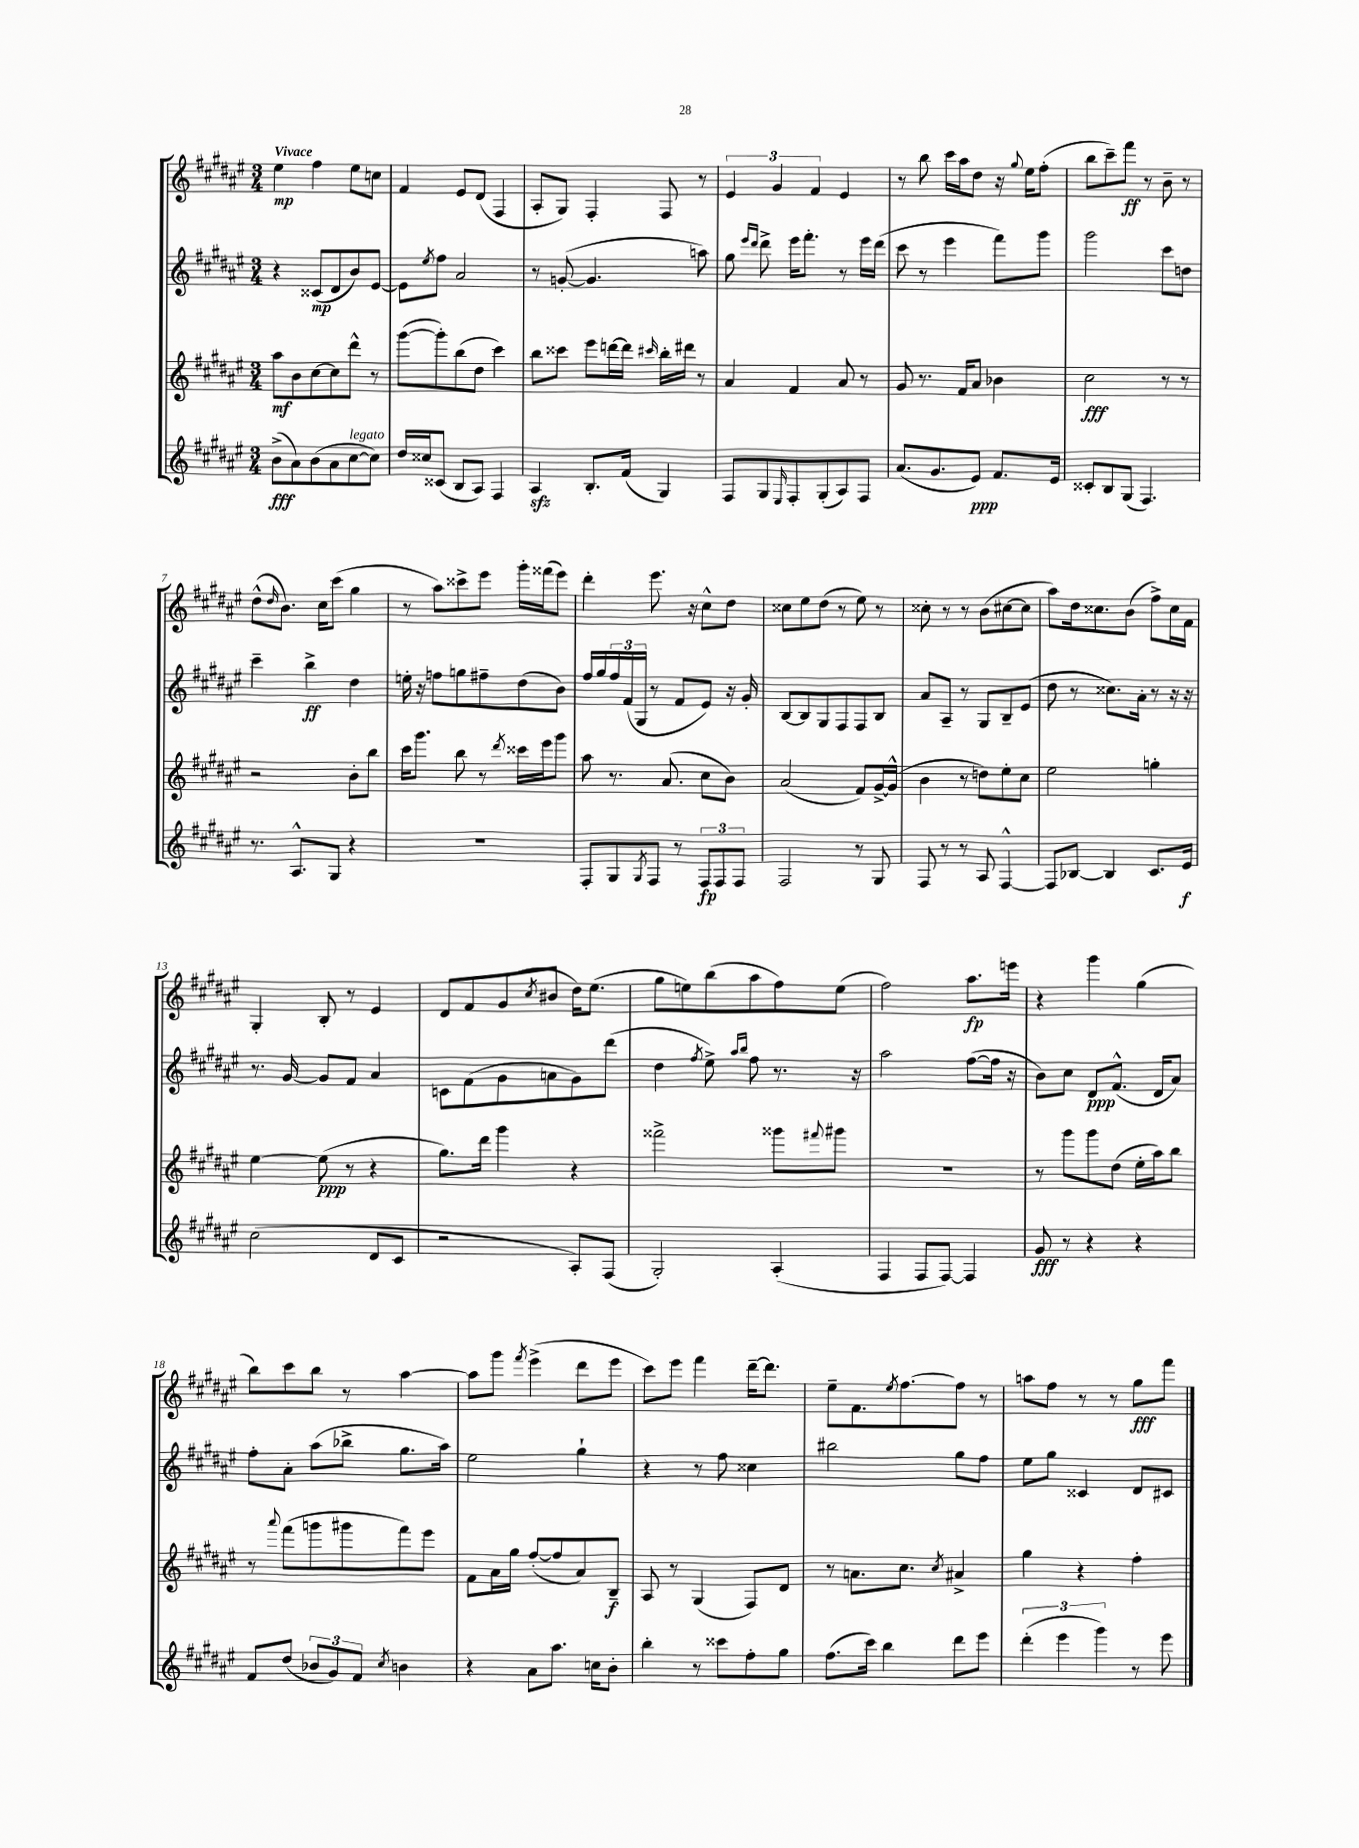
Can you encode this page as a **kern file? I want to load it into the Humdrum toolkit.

**kern	**kern	**kern	**kern
*staff4	*staff3	*staff2	*staff1
*clefG2	*clefG2	*clefG2	*clefG2
*k[f#c#g#d#a#e#]	*k[f#c#g#d#a#e#]	*k[f#c#g#d#a#e#]	*k[f#c#g#d#a#e#]
*M3/4	*M3/4	*M3/4	*M3/4
(8b^	8aa#	4r	4ee#
8a#)	8b	.	.
(8b	[8cc#	(8c##	4ff#
8a#	8cc#]	8d#	.
[8cc#	8ddd#^^	8b)	8ee#
8cc#])	8r	[8e#	8cc
=	=	=	=
16dd#	([8ggg#	8e#]	4f#
16cc##	.	.	.
.	.	8qee#	.
(8c##	8ggg#'])	8ff#	.
8B	(8bb	2a#	8e#
8A#)	8dd#	.	(8d#
4F#	4ccc#)	.	4F#
=	=	=	=
4A#	8bb	8r	8A#'
.	8ccc##	([8g'	8G#)
8.B'	8eee#	4.g]	4F#'
.	[16ddd	.	.
(16f#	16ddd]	.	.
.	16qqccc#	.	.
4G#)	16bb'	.	8F#
.	16ddd#	.	.
.	8r	8aa)	8r
=	=	=	=
8F#	4a#	8gg#	6e#
.	.	16qqeee#	.
.	.	16qqddd#	.
8G#	.	8ddd#^	.
.	.	.	6g#
16qqE#	.	.	.
8F#'	4f#	16eee#	.
.	.	8.fff#'	.
.	.	.	6f#
(8G#'	.	.	.
8A#)	8a#	8r	4e#
8F#	8r	16eee#	.
.	.	(16ddd#	.
=	=	=	=
(8.a#	8g#	8ccc#	8r
.	8.r	8r	8bb
8.g#	.	.	.
.	.	4eee#	16ccc#
.	16f#	.	16aa#
8e#)	8a#	.	8dd#
8.f#	4b-	8fff#)	16r
.	.	.	8qqgg#
.	.	.	16ee#
.	.	8ggg#	(8ff#'
16e#	.	.	.
=	=	=	=
8c##'	2cc#	2ggg#	8bb
8B	.	.	8ccc#~)
(8G#	.	.	8fff#
4.F#)	.	.	8r
.	8r	8ccc#	8b~
.	8r	8dd	8r
=	=	=	=
8.r	2r	4ccc#~	(8dd#^^
.	.	.	16qqdd#
.	.	.	8.b)
8.A#^^	.	.	.
.	.	4bb^	.
.	.	.	16cc#
8G#	.	.	(8ccc#
4r	8b'	4dd#	4gg#
.	8bb	.	.
=	=	=	=
2.r	16ccc#	16ee'	8r
.	8.ggg#	16r	.
.	.	8ff	8aa#)
.	8bb	8gg	8ccc##^
.	8r	8ff#~	8eee#
.	8qddd#	.	.
.	16ccc##	(8dd#	16ggg#'
.	16eee#	.	(16fff##
.	8ggg#	8b)	8eee#)
=	=	=	=
8F#'	8aa#	16ff#	4ddd#'
.	.	16gg#	.
8G#	8.r	24ff#	.
.	.	(24f#	.
.	.	24G#	.
8qG#	.	.	.
8F#	.	8r	8.eee#
.	(8.a#	.	.
8r	.	8f#	.
.	.	.	16r
12F#	8cc#	8e#)	8cc#^^
12F#	.	.	.
.	8b)	16r	8dd#
12F#	.	.	.
.	.	16g#'	.
=	=	=	=
2F#	(2a#	[8B	8cc##
.	.	8B]	8ee#
.	.	8G#	(8dd#
.	.	8F#	8r
8r	8f#)	8F#	8ee#)
8G#	[16g#^	8B	8r
.	(16g#^^]	.	.
=	=	=	=
8F#	4b	8a#	8cc##'
8r	.	8A#~	8r
8r	8r	8r	8r
8A#	8dd)	8G#	(8b
[4F#^^	8ee#'	8B~	[8cc#
.	8cc#	(8e#	8cc#]
=	=	=	=
8F#]	2ee#	8dd#	8aa#)
[8B-	.	8r	16dd#
.	.	.	8.cc##
4B-]	.	8.cc##)	.
.	.	.	(8b
.	.	16a#'	.
8.c#	4gg'	8r	8ff#^)
.	.	16r	16cc##
16e#	.	16r	16f#
=	=	=	=
(2cc#	[4ee#	8.r	4G#'
.	.	[16g#	.
.	(8ee#]	8g#]	8B'
.	8r	8f#	8r
8d#	4r	4a#	4e#
8c#	.	.	.
=	=	=	=
2r	8.gg#)	8c	8d#
.	.	(8f#	8f#
.	16ddd#	.	.
.	4ggg#	8g#	(8g#
.	.	.	8qcc#
.	.	8a	8b#
8A#')	4r	8g#)	16dd#)
.	.	.	(8.ee#
(8F#	.	(8ddd#	.
=	=	=	=
2G#')	2fff##^	4dd#	8gg#
.	.	.	8ee)
.	.	8qff#	.
.	.	8ee#^)	(8bb
.	.	16qqaa#	.
.	.	16qqbb	.
.	.	8ff#	8aa#
(4A#'	8ggg##	8.r	8ff#)
.	8qqfff#	.	.
.	8ggg#	.	(8ee
.	.	16r	.
=	=	=	=
4F#	2.r	2aa#	2ff#)
8F#	.	.	.
[8F#)	.	.	.
4F#]	.	([8ff#	8.aa#
.	.	16ff#]	.
.	.	16r	16eee
=	=	=	=
8g#	8r	8b)	4r
8r	8ggg#	8cc#	.
4r	8ggg#	8d#	4ggg#
.	(8dd#	(8.f#^^	.
4r	16ee#'	.	(4gg#
.	16aa#)	16d#	.
.	8bb	8a#)	.
=	=	=	=
8f#	8r	8ff#'	8bb)
.	8qqaaa#	.	.
(8dd#	(8fff#	8a#'	8ccc#
12b-	8ggg	(8aa#	8bb
12g#)	.	.	.
.	8ggg#	8bb-^	8r
12f#	.	.	.
8qcc#	.	.	.
4b	8fff#)	8.gg#	[4aa#
.	8eee#	.	.
.	.	16aa#)	.
=	=	=	=
4r	8f#	2ee#	8aa#]
.	16a#	.	8ggg#
.	16gg#	.	.
.	.	.	8qfff#
8a#	([8ff#'	.	(4eee#^
8.aa#	8ff#]	.	.
.	8a#)	4gg#`	8ddd#
16cc	.	.	.
8b'	8B~	.	8eee#
=	=	=	=
4bb'	8A#	4r	8ccc#)
.	8r	.	8eee#
8r	(4G#	8r	4fff#
8ccc##	.	8ff#	.
8ff#'	8F#)	4cc##	[16ddd#~
.	.	.	8.ddd#]
8gg#	8d#	.	.
=	=	=	=
(8.ff#	8r	2bb#	8ee#~
.	8.a	.	8.f#
16ccc#)	.	.	.
4bb	.	.	.
.	.	.	8qee#
.	8.cc#	.	[8.ff#
.	8qcc#	.	.
8ddd#	4a#^	8gg#	8ff#]
8eee#	.	8ff#	8r
=	=	=	=
(6ddd#'	4gg#	8ee#	8aa
.	.	8gg#	8ff#
6eee#	.	.	.
.	4r	4c##	8r
6ggg#)	.	.	.
.	.	.	8r
8r	4ff#'	8d#	8gg#
8eee#	.	8c#	8fff#
==	==	==	==
*-	*-	*-	*-
